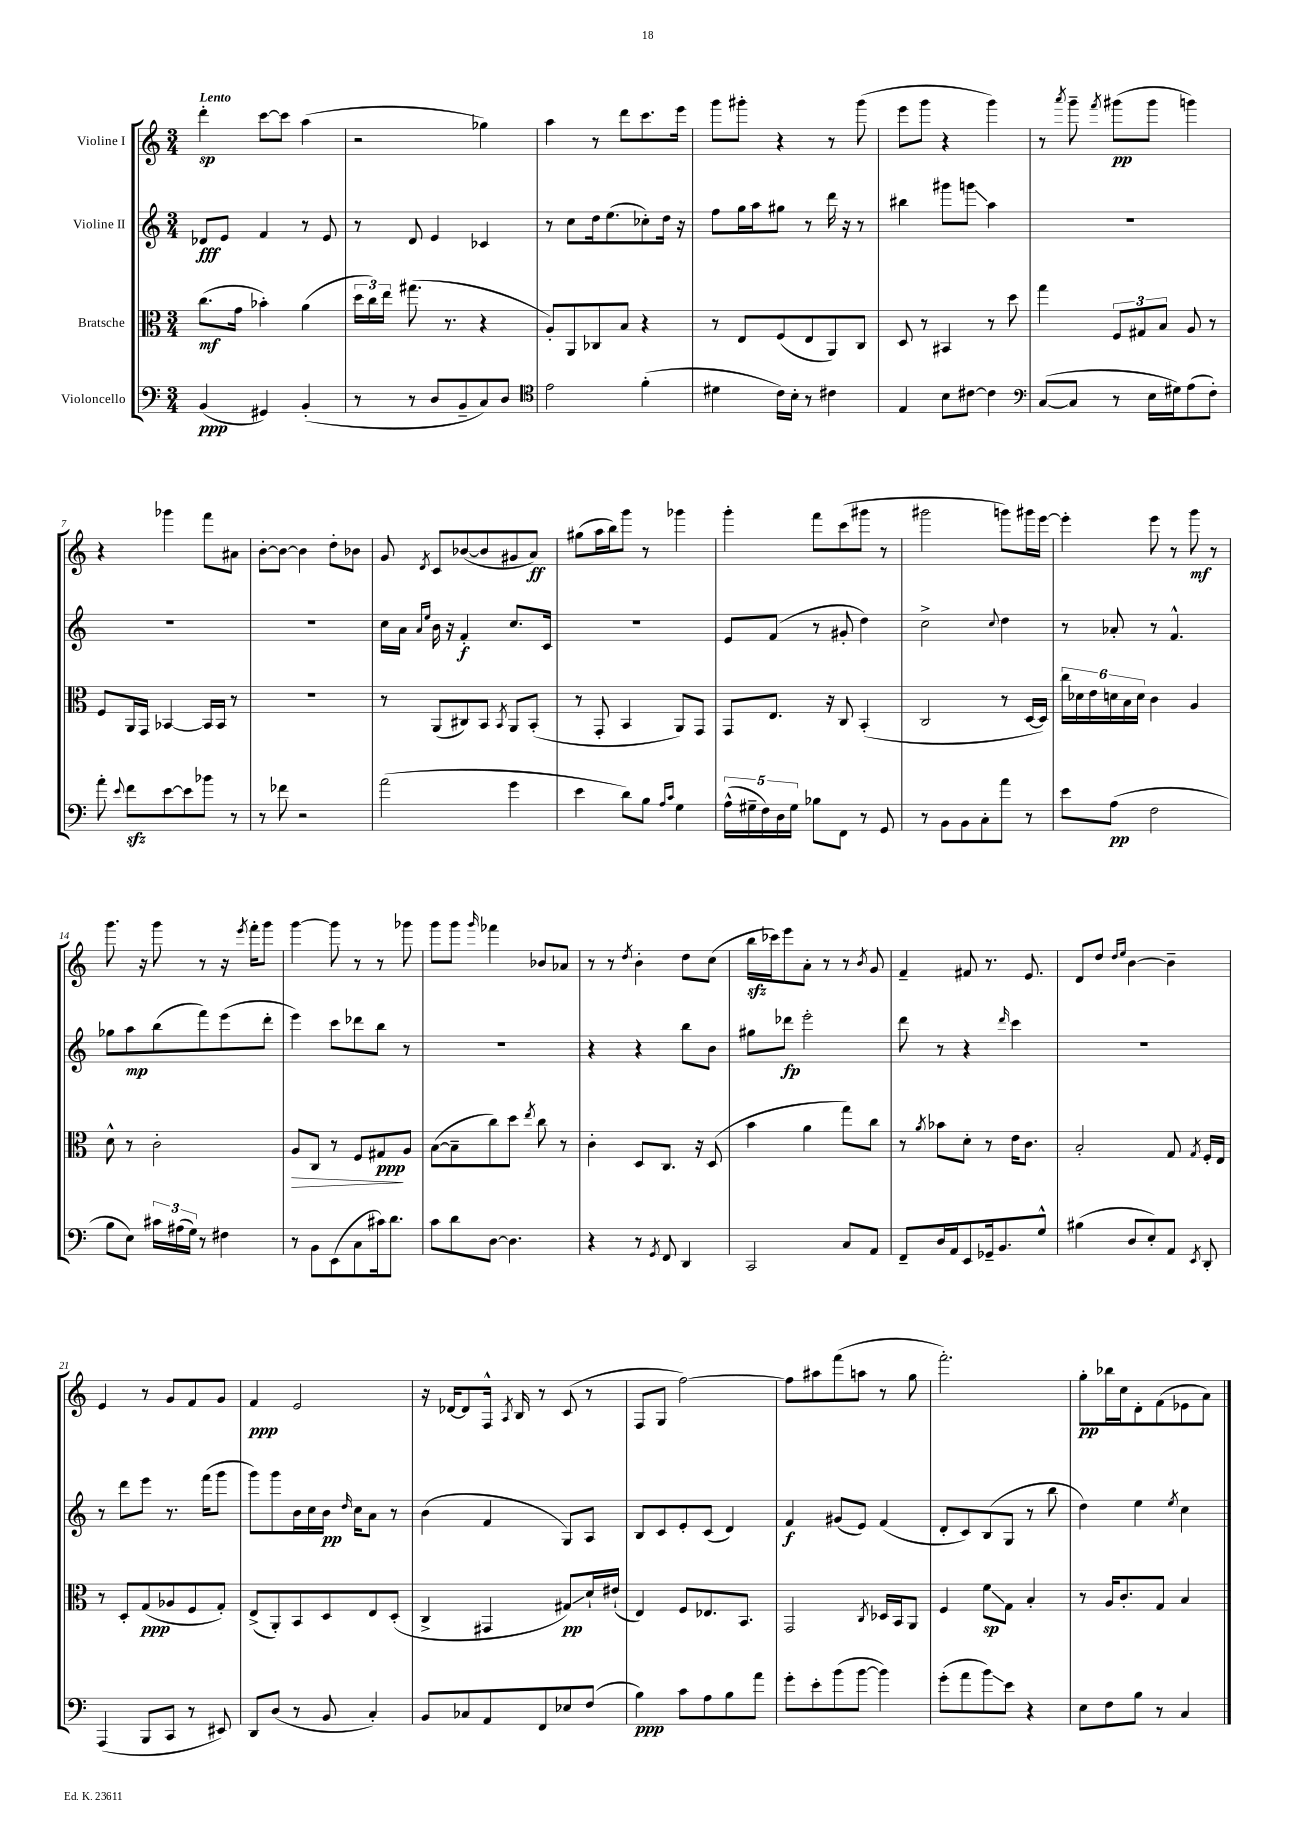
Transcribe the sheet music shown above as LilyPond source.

<<
\new StaffGroup <<
\new Staff = "s0" \with { instrumentName = "Violine I" } {
    \clef treble \key c \major \numericTimeSignature \time 3/4 \tempo "Lento"
    \autoBeamOff d'''4-.\sp c'''8[~ c'''8] a''4( |
    r2 ges''4) |
    a''4 r8 d'''8[ c'''8. e'''16] |
    g'''8[ gis'''8]-. r4 r8 gis'''8( |
    e'''8[ g'''8] r4 g'''4) |
    r8 \acciaccatura { a'''8 } g'''8-- \acciaccatura { f'''8 } gis'''8[\pp( gis'''8] g'''4) |
    r4 ges'''4 f'''8[ ais'8] |
    b'8[~-. b'8]~ b'4 d''8[-. bes'8] |
    g'8 \acciaccatura { d'8 } c'8[ bes'8~( bes'8 gis'8 a'8]\ff) |
    gis''8[( a''16 b''16) g'''8] r8 ges'''4 |
    g'''4-. f'''8[ c'''8( gis'''8] r8 |
    gis'''2 g'''8[) gis'''16 e'''16]~ |
    e'''4-. e'''8 r8 g'''8\mf r8 |
    g'''8. r16 g'''8 r8 r16 \acciaccatura { e'''8 } f'''16[-. g'''8] |
    g'''4~ g'''8 r8 r8 ges'''8 |
    g'''8[ g'''8] \grace { g'''16 } fes'''4 bes'8[ aes'8] |
    r8 r8 \acciaccatura { d''8 } b'4-. d''8[ c''8]( |
    b''16[\sfz ces'''16) e'''8 a'8]-. r8 r8 \acciaccatura { b'8 } g'8 |
    f'4-- fis'8 r8. e'8. |
    d'8[ d''8] \grace { d''16[ e''16] } b'4~ b'4-- |
    e'4 r8 g'8[ f'8 g'8] |
    f'4\ppp e'2 |
    r16 des'16[~ des'8 f16]-^ \acciaccatura { a8 } b16 r8 c'8( r8 |
    f8[ g8] f''2~) |
    f''8[ ais''8 f'''8( a''8] r8 g''8 |
    f'''2.-.) |
    g''8[-.\pp bes''16 c''16 d'8-. f'8( ees'8 a'8]) \bar "|." |
}
\new Staff = "s1" \with { instrumentName = "Violine II" } {
    \clef treble \key c \major \numericTimeSignature \time 3/4
    \autoBeamOff des'8[\fff e'8] f'4 r8 e'8 |
    r8 d'8 e'4 ces'4 |
    r8 c''8[ d''16 e''8.( ces''8-.) d''16] r16 |
    f''8[ g''16 a''16 gis''8] r8 d'''16 r16 r8 |
    bis''4 gis'''8[ g'''8]\glissando a''4 |
    R2. |
    R2. |
    R2. |
    c''16[ a'16] \grace { a'16[ e''16] } b'16 r16 f'4-.\f c''8.[ c'16] |
    R2. |
    e'8[ f'8]( r8 gis'8-. d''4) |
    c''2-> \appoggiatura { c''8 } d''4 |
    r8 aes'8-. r8 f'4.-^ |
    ges''8[ a''8\mp b''8( f'''8) e'''8( d'''8]-. |
    e'''4) c'''8[ des'''8 b''8] r8 |
    R2. |
    r4 r4 b''8[ b'8] |
    gis''8[ des'''8]\fp e'''2-. |
    d'''8 r8 r4 \grace { d'''16 } c'''4 |
    R2. |
    r8 d'''8[ e'''8] r8. f'''16[( g'''8] |
    g'''8[) g'''8 b'16 c''16 b'16]\pp \grace { d''16 } c''16[ a'8] r8 |
    b'4( f'4 g8[) a8] |
    b8[ c'8 e'8-. c'8]( d'4) |
    f'4\f gis'8[( e'8]) f'4( |
    d'8[-. c'8) b8( g8] r8 b''8 |
    d''4) e''4 \acciaccatura { e''8 } c''4 \bar "|." |
}
\new Staff = "s2" \with { instrumentName = "Bratsche" } {
    \clef alto \key c \major \numericTimeSignature \time 3/4
    \autoBeamOff c''8.[\mf( g'16] bes'4-.) a'4( |
    \tuplet 3/2 { d''16[ c''16) e''16] } gis''8.( r8. r4 |
    a8[-.) a,8 ces8 b8] r4 |
    r8 e8[ f8( e8 a,8) c8] |
    d8 r8 bis,4 r8 d''8 |
    g''4 \tuplet 3/2 { f8[ gis8 b8] } a8 r8 |
    f8[ a,16 g,16] bes,4~ bes,16[ bes,16] r8 |
    R2. |
    r8 a,8[( cis8) b,8] \acciaccatura { b,8 } a,8[ b,8]-.( |
    r8 g,8-. b,4 a,8[) g,8] |
    g,8[ e8.] r16 c8 b,4-.( |
    c2 r8 d16[~ d16]) |
    \tuplet 6/4 { c''16[ des'16 e'16 d'16 b16 d'16] } c'4 a4 |
    d'8-^ r8 c'2-. |
    a8[\> c8] r8 f8[ gis8\ppp\! a8] |
    b8[~( b8-- c''8) d''8] \acciaccatura { e''8 } c''8 r8 |
    c'4-. d8[ c8.] r16 d8( |
    b'4 a'4 g''8[) c''8] |
    r8 \acciaccatura { a'8 } bes'8[ d'8]-. r8 e'16[ c'8.] |
    b2-. g8 \acciaccatura { g8 } f16[-. e16] |
    r8 d8[-. g8\ppp( aes8 f8 g8]-.) |
    e8[->( a,8-.) b,8 d8 e8 d8]-.( |
    c4-> gis,4 gis8[\glissando\pp) d'16-! eis'16]-!( |
    e4) f8[ ees8. b,8.] |
    g,2 \acciaccatura { c8 } des16[ b,16 a,8] |
    f4 f'8[\glissando\sp g8] b4-. |
    r8 a16[ c'8.-. g8] b4 \bar "|." |
}
\new Staff = "s3" \with { instrumentName = "Violoncello" } {
    \clef bass \key c \major \numericTimeSignature \time 3/4
    \autoBeamOff b,4\ppp( gis,4) b,4-.( |
    r8 r8 d8[ b,8-- c8) d8] |
    \clef tenor e'2 f'4-.( |
    dis'4 c'16[) b16]-. r8 cis'4 |
    e4 b8[ cis'8]~ cis'4 |
    \clef bass c8[~( c8] r8 e16[ gis16) a8( f8]-.) |
    a'8-. \appoggiatura { e'8 } f'8[\sfz e'8~ e'8 bes'8] r8 |
    r8 fes'8 r2 |
    a'2( g'4 |
    e'4 d'8[) b8] \grace { a16[ c'16] } g4 |
    \tuplet 5/4 { a16[-^( gis16-- f16) d16 gis16] } bes8[ f,8] r8 g,8 |
    r8 b,8[ b,8 c8-. a'8] r8 |
    e'8[ a8]\pp( f2 |
    b8[ e8]) \tuplet 3/2 { cis'16[ ais16( g16]) } r8 fis4 |
    r8 b,8[ e,8( c8 cis'16) d'8.] |
    c'8[ d'8 d8]~ d4. |
    r4 r8 \acciaccatura { g,8 } f,8 d,4 |
    c,2 c8[ a,8] |
    f,8[-- d16 a,16 e,8 ges,16-- b,8. g8]-^ |
    bis4( d8[ e8-.) a,8] \acciaccatura { e,8 } d,8-. |
    a,,4( b,,8[ c,8] r8 eis,8) |
    d,8[ d8]( r8 b,8 c4-.) |
    b,8[ ces8 a,8 f,8 ees8 f8]( |
    b4\ppp) c'8[ a8 b8 a'8] |
    g'8[-. e'8-. b'8( b'8]~ b'4) |
    g'8[-.( a'8 b'8\glissando) e'8] r4 |
    e8[ f8 b8] r8 c4 \bar "|." |
}
>>
>>
